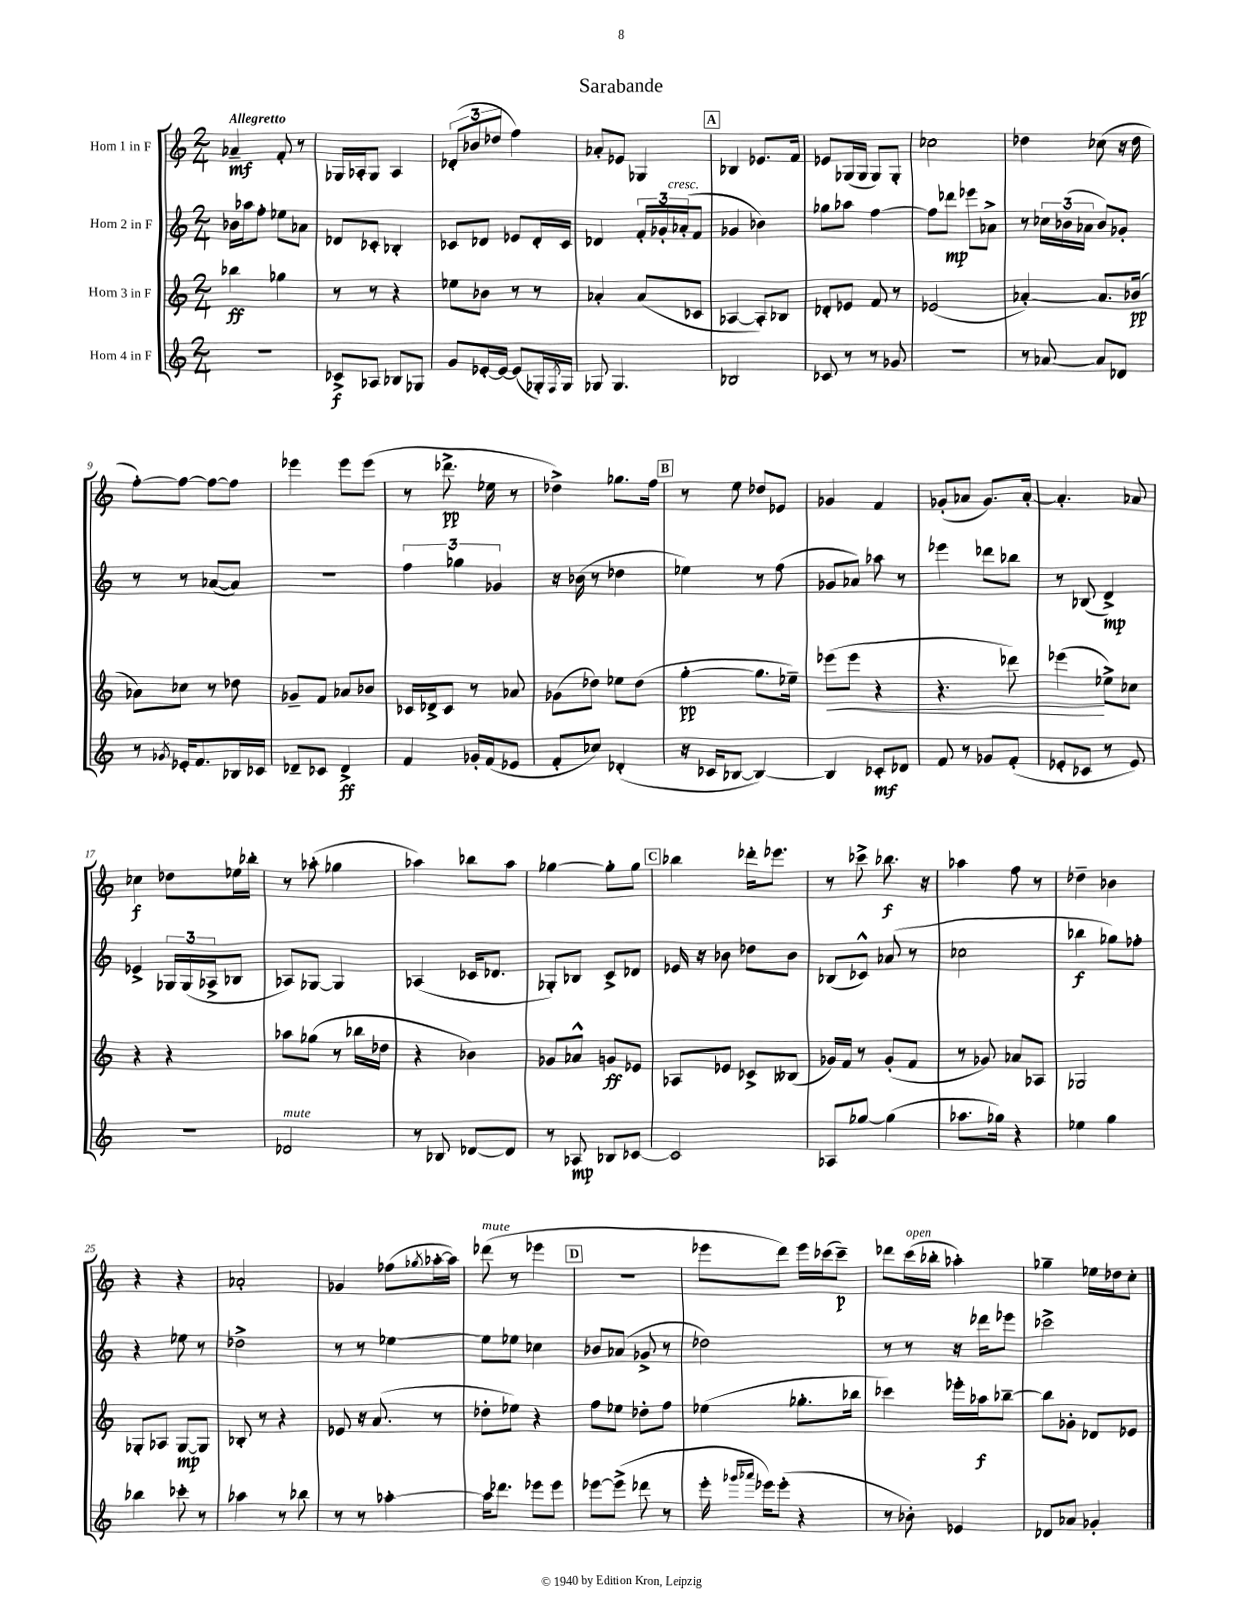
\header { title = "Sarabande" }
<<
\new StaffGroup <<
\new Staff = "s0" \with { instrumentName = "Horn 1 in F" } {
    \clef treble \key c \major \numericTimeSignature \time 2/4 \tempo "Allegretto"
    aes'4--\mf f'8-. r8 |
    ges16 aes16-. ges8 aes4 |
    \tuplet 3/2 { des'8-.( bes'8 des''8 } f''4) |
    aes'8-. ees'8 ges4 |
    \mark \markup { \box "A" } bes4 ees'8. f'16 |
    ees'8 ges16( ges16 ges8) ges8-. |
    ces''2 |
    des''4 ces''8( r16 des''16 |
    f''8~-.) f''8~ f''8~ f''8 |
    ees'''4 ees'''8 ees'''8( |
    r8 des'''8.->\pp ees''16 r8 |
    des''4->) ges''8. f''16 |
    \mark \markup { \box "B" } r8 e''8 des''8 ees'8 |
    ges'4 f'4 |
    ges'8-.( aes'8 ges'8.) aes'16~-. |
    aes'4.-. aes'8 |
    ces''4\f des''8 ees''16 bes''16-. |
    r8 aes''8-.( ges''4 |
    aes''4) bes''8 aes''8 |
    ges''4~ ges''8-. ges''8 |
    \mark \markup { \box "C" } bes''4 des'''16-. ees'''8. |
    r8 ces'''8-> bes''8.\f r16 |
    aes''4 f''8 r8 |
    des''4-- bes'4 |
    r4 r4 |
    aes'2-. |
    ges'4 fes''8( \acciaccatura { ges''8 } aes''16~-. aes''16) |
    des'''8^\markup { \italic "mute" }( r8 ees'''4 |
    \mark \markup { \box "D" } R2 |
    ees'''8 d'''8) ees'''16 ces'''16( ces'''8--\p) |
    des'''8 c'''16^\markup { \italic "open" }( bes''16-. aes''4-.) |
    ges''4-- ees''16 des''16 c''8-. \bar "|." |
}
\new Staff = "s1" \with { instrumentName = "Horn 2 in F" } {
    \clef treble \key c \major \numericTimeSignature \time 2/4
    bes'16 aes''16 f''8-. ees''8 aes'8 |
    des'8 ces'8-. bes4-. |
    ces'8 des'8 ees'8 des'16-. ces'16 |
    des'4 \tuplet 3/2 { f'16-. ges'16-. aes'16-.^\markup { \italic "cresc." }( } f'8 |
    \mark \markup { \box "A" } ges'4 bes'4) |
    ges''8 aes''8 f''4~ |
    f''8 des'''8\mp ees'''8 aes'8-> |
    r8 \tuplet 3/2 { ces''16 bes'16( aes'16 } bes'8) ges'8-. |
    r8 r8 aes'8~( aes'8) |
    R2 |
    \tuplet 3/2 { f''4 ges''4 ges'4 } |
    r16 bes'16( r8 des''4 |
    \mark \markup { \box "B" } ees''4) r8 f''8( |
    ges'8 aes'8) aes''8 r8 |
    ees'''4 des'''8 bes''8 |
    r8 bes8( d'4->\mp) |
    ees'4-> \tuplet 3/2 { ges16 ges16( aes16-> } bes8 |
    aes8) ges8~ ges4 |
    aes4( ces'16 des'8. |
    ges8-.) bes8 c'8-> des'8 |
    \mark \markup { \box "C" } ees'16 r16 bes'8 des''8 bes'8 |
    bes8( ces'8-^) aes'8( r8 |
    ces''2 |
    bes''4\f ges''8) fes''8-. |
    r4 ees''8 r8 |
    des''2-> |
    r8 r8 ees''4~ |
    ees''8 ees''8 ces''4 |
    \mark \markup { \box "D" } bes'8 aes'8( ges'8-> r8 |
    des''2) |
    r8 r8 r16 des'''16 ees'''8 |
    ces'''2-> \bar "|." |
}
\new Staff = "s2" \with { instrumentName = "Horn 3 in F" } {
    \clef treble \key c \major \numericTimeSignature \time 2/4
    bes''4\ff ges''4 |
    r8 r8 r4 |
    ees''8 bes'8 r8 r8 |
    aes'4-. aes'8( ces'8 |
    \mark \markup { \box "A" } aes4~ aes8-.) bes8 |
    des'8-. ees'8 f'8 r8 |
    ees'2( |
    aes'4~-.) aes'8. bes'16\pp( |
    aes'8) ces''8 r8 des''8 |
    ges'8-- f'8 aes'8 bes'8 |
    ces'16 des'16-> ces'8 r8 aes'8 |
    ges'8( des''8) ees''8 des''8( |
    \mark \markup { \box "B" } g''4~-.\pp g''8. ees''16--) |
    ees'''8\<( ees'''8 r4 |
    r4. des'''8) |
    ees'''4\!( ees''8->) ces''8 |
    r4 r4 |
    aes''8 ges''8( r8 bes''16 des''16 |
    r4 bes'4) |
    ges'8 aes'8-^ g'8\ff ees'8 |
    \mark \markup { \box "C" } aes8 ees'8 ces'8-> beses8( |
    ges'16) f'16 r8 ges'8-.( f'8 |
    r8 ges'8) aes'8 aes8 |
    ges2 |
    ges8-. aes8 ges8~\mp ges8 |
    bes8-. r8 r4 |
    ees'8 r16 a'8.( r8 |
    des''8-. ees''8) r4 |
    \mark \markup { \box "D" } f''8 ees''8 des''8-. f''8 |
    ees''4( ges''8.-. bes''16 |
    ces'''4) ees'''16-. aes''16\f bes''8~-- |
    bes''8 ges'8-. des'8 ees'8 \bar "|." |
}
\new Staff = "s3" \with { instrumentName = "Horn 4 in F" } {
    \clef treble \key c \major \numericTimeSignature \time 2/4
    R2 |
    ces'8->\f aes8 bes8 ges8 |
    g'8 ees'16~-. ees'16~ ees'8( ges16-.) \acciaccatura { f8 } ges16 |
    ges8 ges4. |
    \mark \markup { \box "A" } bes2 |
    ces'8 r8 r8 ges'8 |
    r2 |
    r8 aes'8~ aes'8 des'8 |
    r8 \acciaccatura { ges'8 } ees'16-. f'8. bes16 ces'16 |
    des'8-- ces'8 des'4->\ff |
    f'4 ges'16-. f'16( ees'8 |
    f'8-. ces''8) des'4-.( |
    \mark \markup { \box "B" } r16 ces'16 bes8~ bes4~) |
    bes4 ces'8-.\mf des'8 |
    f'8 r8 ges'8 f'8-.( |
    ees'8-. ces'8 r8 ees'8) |
    r2 |
    des'2^\markup { \italic "mute" } |
    r8 bes8 des'8~ des'8 |
    r8 aes8\mp bes8 ces'8~ |
    \mark \markup { \box "C" } ces'2 |
    aes8 ges''8~ ges''4( |
    aes''8. ges''16) r4 |
    ees''4 g''4 |
    bes''4 ces'''8-. r8 |
    aes''4 r8 bes''8 |
    r8 r8 aes''4~-. |
    aes''16 des'''8. ees'''8 ees'''8 |
    \mark \markup { \box "D" } ees'''8~ ees'''8->( des'''8 r8 |
    e'''16-. \grace { ges'''16 aes'''16 } ees'''16) ees'''8-.( r4 |
    r8 bes'8-.) ees'4 |
    des'8 aes'8 ges'4-. \bar "|." |
}
>>
>>
